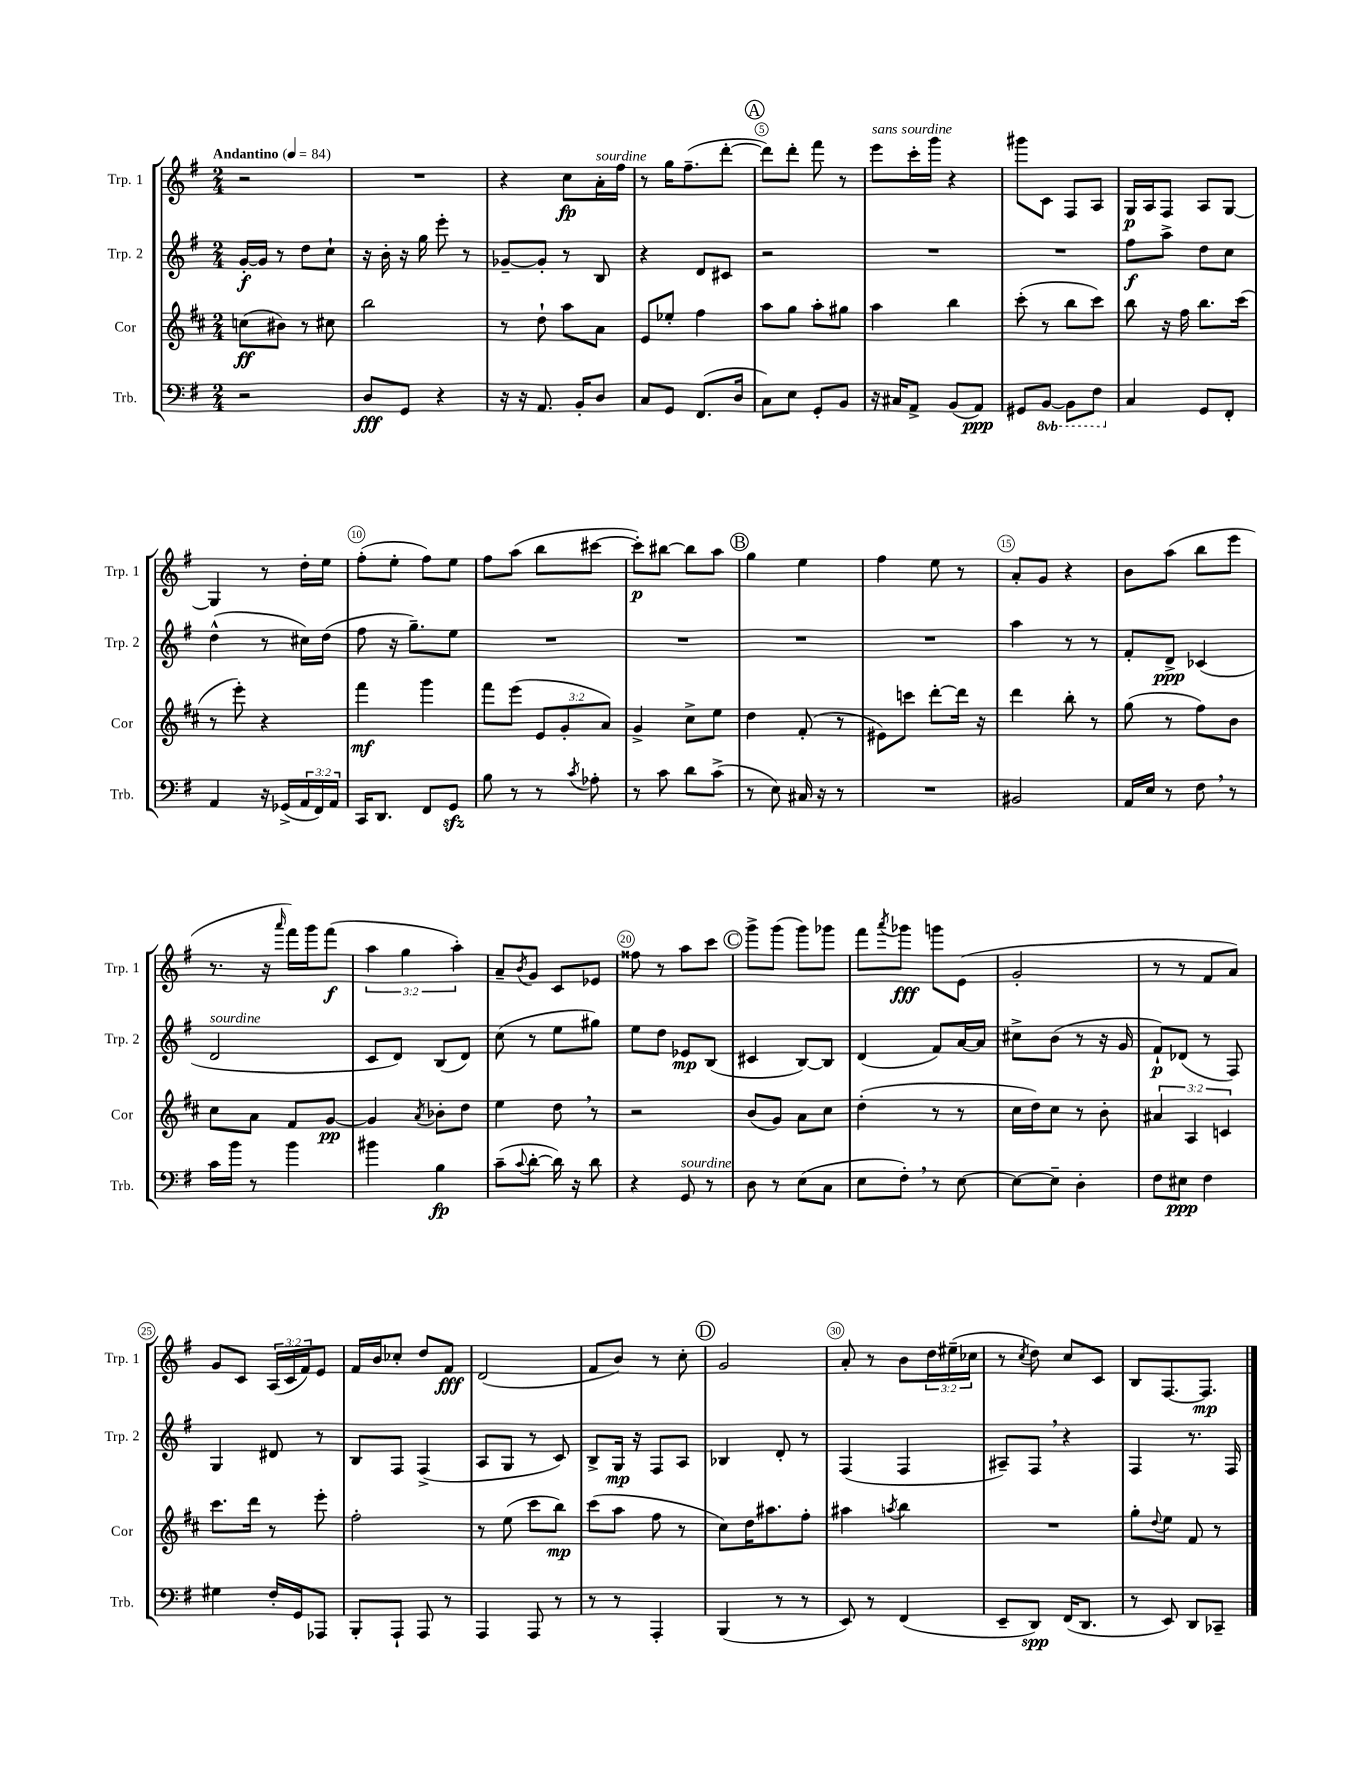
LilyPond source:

<<
\new StaffGroup <<
\new Staff = "s0" \with { instrumentName = "Trp. 1" shortInstrumentName = "Trp. 1" } {
    \clef treble \key g \major \numericTimeSignature \time 2/4 \override Staff.TupletNumber.text = #tuplet-number::calc-fraction-text \tempo "Andantino" 4 = 84
    r2 |
    R2 |
    r4 c''8\fp a'16-.^\markup { \italic "sourdine" } fis''16 |
    r8 g''16 fis''8.--( d'''8~-. |
    \mark \markup { \circle "A" } d'''8) d'''8-. fis'''8 r8 |
    e'''8^\markup { \italic "sans sourdine" } c'''16-. g'''16 r4 |
    gis'''8 c'8 fis8 a8 |
    g16\p a16 fis8 a8 g8~ |
    g4 r8 d''16-. e''16 |
    fis''8-.( e''8-. fis''8) e''8 |
    fis''8 a''8( b''8 cis'''8~ |
    cis'''8-.\p) bis''8~ bis''8 a''8 |
    \mark \markup { \circle "B" } g''4 e''4 |
    fis''4 e''8 r8 |
    a'8-. g'8 r4 |
    b'8 a''8( b''8 e'''8 |
    r8. r16 \grace { a'''16 } fis'''16) g'''16 fis'''8\f( |
    \tuplet 3/2 { a''4 g''4 a''4-.) } |
    a'8-- \acciaccatura { b'8 } g'8 c'8 ees'8 |
    fisis''8 r8 a''8 c'''8 |
    \mark \markup { \circle "C" } g'''8-> g'''8( g'''8) ges'''8 |
    fis'''8 \acciaccatura { a'''8 } ges'''8\fff g'''8 e'8( |
    g'2-. |
    r8 r8 fis'8 a'8) |
    g'8 c'8 \tuplet 3/2 { a16( c'16 fis'16) } e'8 |
    fis'16 b'16 ces''8-. d''8 fis'8\fff |
    d'2( |
    fis'8 b'8) r8 c''8-. |
    \mark \markup { \circle "D" } g'2 |
    a'8-. r8 b'8 \tuplet 3/2 { d''16 eis''16--( ces''16 } |
    r8 \acciaccatura { c''8 } d''8) c''8 c'8 |
    b8 fis8.~ fis8.\mp \bar "|." |
}
\new Staff = "s1" \with { instrumentName = "Trp. 2" shortInstrumentName = "Trp. 2" } {
    \clef treble \key g \major \numericTimeSignature \time 2/4
    g'16~-.\f g'16 r8 d''8 c''8-! |
    r16 b'16-. r16 g''16 e'''8-. r8 |
    ges'8~-- ges'8-. r8 b8 |
    r4 d'8 cis'8 |
    \mark \markup { \circle "A" } r2 |
    R2 |
    R2 |
    fis''8\f a''8-> d''8 c''8 |
    d''4-^( r8 cis''16) d''16( |
    fis''8 r16 g''8.--) e''8 |
    R2 |
    R2 |
    \mark \markup { \circle "B" } R2 |
    R2 |
    a''4 r8 r8 |
    fis'8-. d'8->\ppp ces'4( |
    d'2^\markup { \italic "sourdine" } |
    c'8 d'8) b8( d'8) |
    c''8( r8 e''8 gis''8) |
    e''8 d''8 ees'8\mp b8( |
    \mark \markup { \circle "C" } cis'4 b8~) b8 |
    d'4( fis'8) a'16~ a'16 |
    cis''8-> b'8( r8 r16 g'16 |
    fis'8-!\p) des'8( r8 fis8) |
    g4 dis'8 r8 |
    b8 fis8 fis4->( |
    a8 g8 r8 c'8) |
    b8-> g16\mp r16 fis8 a8 |
    \mark \markup { \circle "D" } bes4 d'8-. r8 |
    fis4( fis4 |
    ais8--) fis8 \breathe r4 |
    fis4 r8. fis16 \bar "|." |
}
\new Staff = "s2" \with { instrumentName = "Cor" shortInstrumentName = "Cor" } {
    \clef treble \key d \major \numericTimeSignature \time 2/4 \override Staff.TupletNumber.text = #tuplet-number::calc-fraction-text
    c''8\ff( bis'8) r8 cis''8 |
    b''2 |
    r8 d''8-! a''8 a'8 |
    e'8 ees''8-. fis''4 |
    \mark \markup { \circle "A" } a''8 g''8 a''8-. gis''8 |
    a''4 b''4 |
    cis'''8-.( r8 b''8 cis'''8) |
    b''8 r16 fis''16 b''8. cis'''16( |
    r8 e'''8-.) r4 |
    fis'''4\mf g'''4 |
    fis'''8 e'''8( \tuplet 3/2 { e'8 g'8-. a'8) } |
    g'4-> cis''8-> e''8 |
    \mark \markup { \circle "B" } d''4 fis'8-.( r8 |
    eis'8) c'''8 d'''8~-. d'''16 r16 |
    d'''4 b''8-. r8 |
    g''8( r8 fis''8) b'8 |
    cis''8 a'8 fis'8 g'8~\pp |
    g'4 \acciaccatura { a'8 } bes'8-. d''8 |
    e''4 d''8 \breathe r8 |
    r2 |
    \mark \markup { \circle "C" } b'8( g'8) a'8 cis''8 |
    d''4-.( r8 r8 |
    cis''16 d''16) cis''8 r8 b'8-. |
    \tuplet 3/2 { ais'4 a4 c'4 } |
    cis'''8. d'''16 r8 e'''8-. |
    fis''2-. |
    r8 e''8( cis'''8 b''8\mp) |
    cis'''8( a''8 fis''8 r8 |
    \mark \markup { \circle "D" } cis''8) d''16 ais''8. fis''8-. |
    ais''4 \acciaccatura { a''8 } b''4 |
    R2 |
    g''8-. \appoggiatura { d''8 } e''8 fis'8 r8 \bar "|." |
}
\new Staff = "s3" \with { instrumentName = "Trb." shortInstrumentName = "Trb." } {
    \clef bass \key g \major \numericTimeSignature \time 2/4 \override Staff.TupletNumber.text = #tuplet-number::calc-fraction-text \set Staff.ottavationMarkups = #ottavation-simple-ordinals
    r2 |
    d8\fff g,8 r4 |
    r16 r16 a,8. b,16-. d8 |
    c8 g,8 fis,8.( d16 |
    \mark \markup { \circle "A" } c8) e8 g,8-. b,8 |
    r16 cis16 a,8-> b,8( a,8\ppp) |
    gis,8 \ottava #-1 b,,8~ b,,8 fis,8 \ottava #0 |
    c4 g,8 fis,8-. |
    a,4 r16 ges,16->( \tuplet 3/2 { a,16 fis,16) a,16 } |
    c,16 d,8. fis,8 g,8\sfz |
    b8 r8 r8 \acciaccatura { c'8 } aes8-. |
    r8 c'8 d'8 c'8->( |
    \mark \markup { \circle "B" } r8 e8) cis16 r16 r8 |
    R2 |
    bis,2 |
    a,16 e16 r8 fis8 \breathe r8 |
    c'16 b'16 r8 b'4 |
    bis'4 b4\fp |
    c'8--( \appoggiatura { c'8 } d'8~-. d'16) r16 d'8 |
    r4 g,8^\markup { \italic "sourdine" } r8 |
    \mark \markup { \circle "C" } d8 r8 e8( c8 |
    e8 fis8-.) \breathe r8 e8~ |
    e8~ e8-- d4-. |
    fis8 eis8\ppp fis4 |
    gis4 fis16-. g,16 aes,,8 |
    b,,8-. a,,8-! a,,8 r8 |
    a,,4 a,,8 r8 |
    r8 r8 a,,4-. |
    \mark \markup { \circle "D" } b,,4( r8 r8 |
    e,8) r8 fis,4( |
    e,8-- d,8\spp) fis,16( d,8. |
    r8 e,8) d,8 ces,8-- \bar "|." |
}
>>
>>
\layout { \context { \Score \override BarNumber.break-visibility = ##(#f #t #t) barNumberVisibility = #(every-nth-bar-number-visible 5) \override BarNumber.stencil = #(make-stencil-circler 0.1 0.3 ly:text-interface::print) } }
